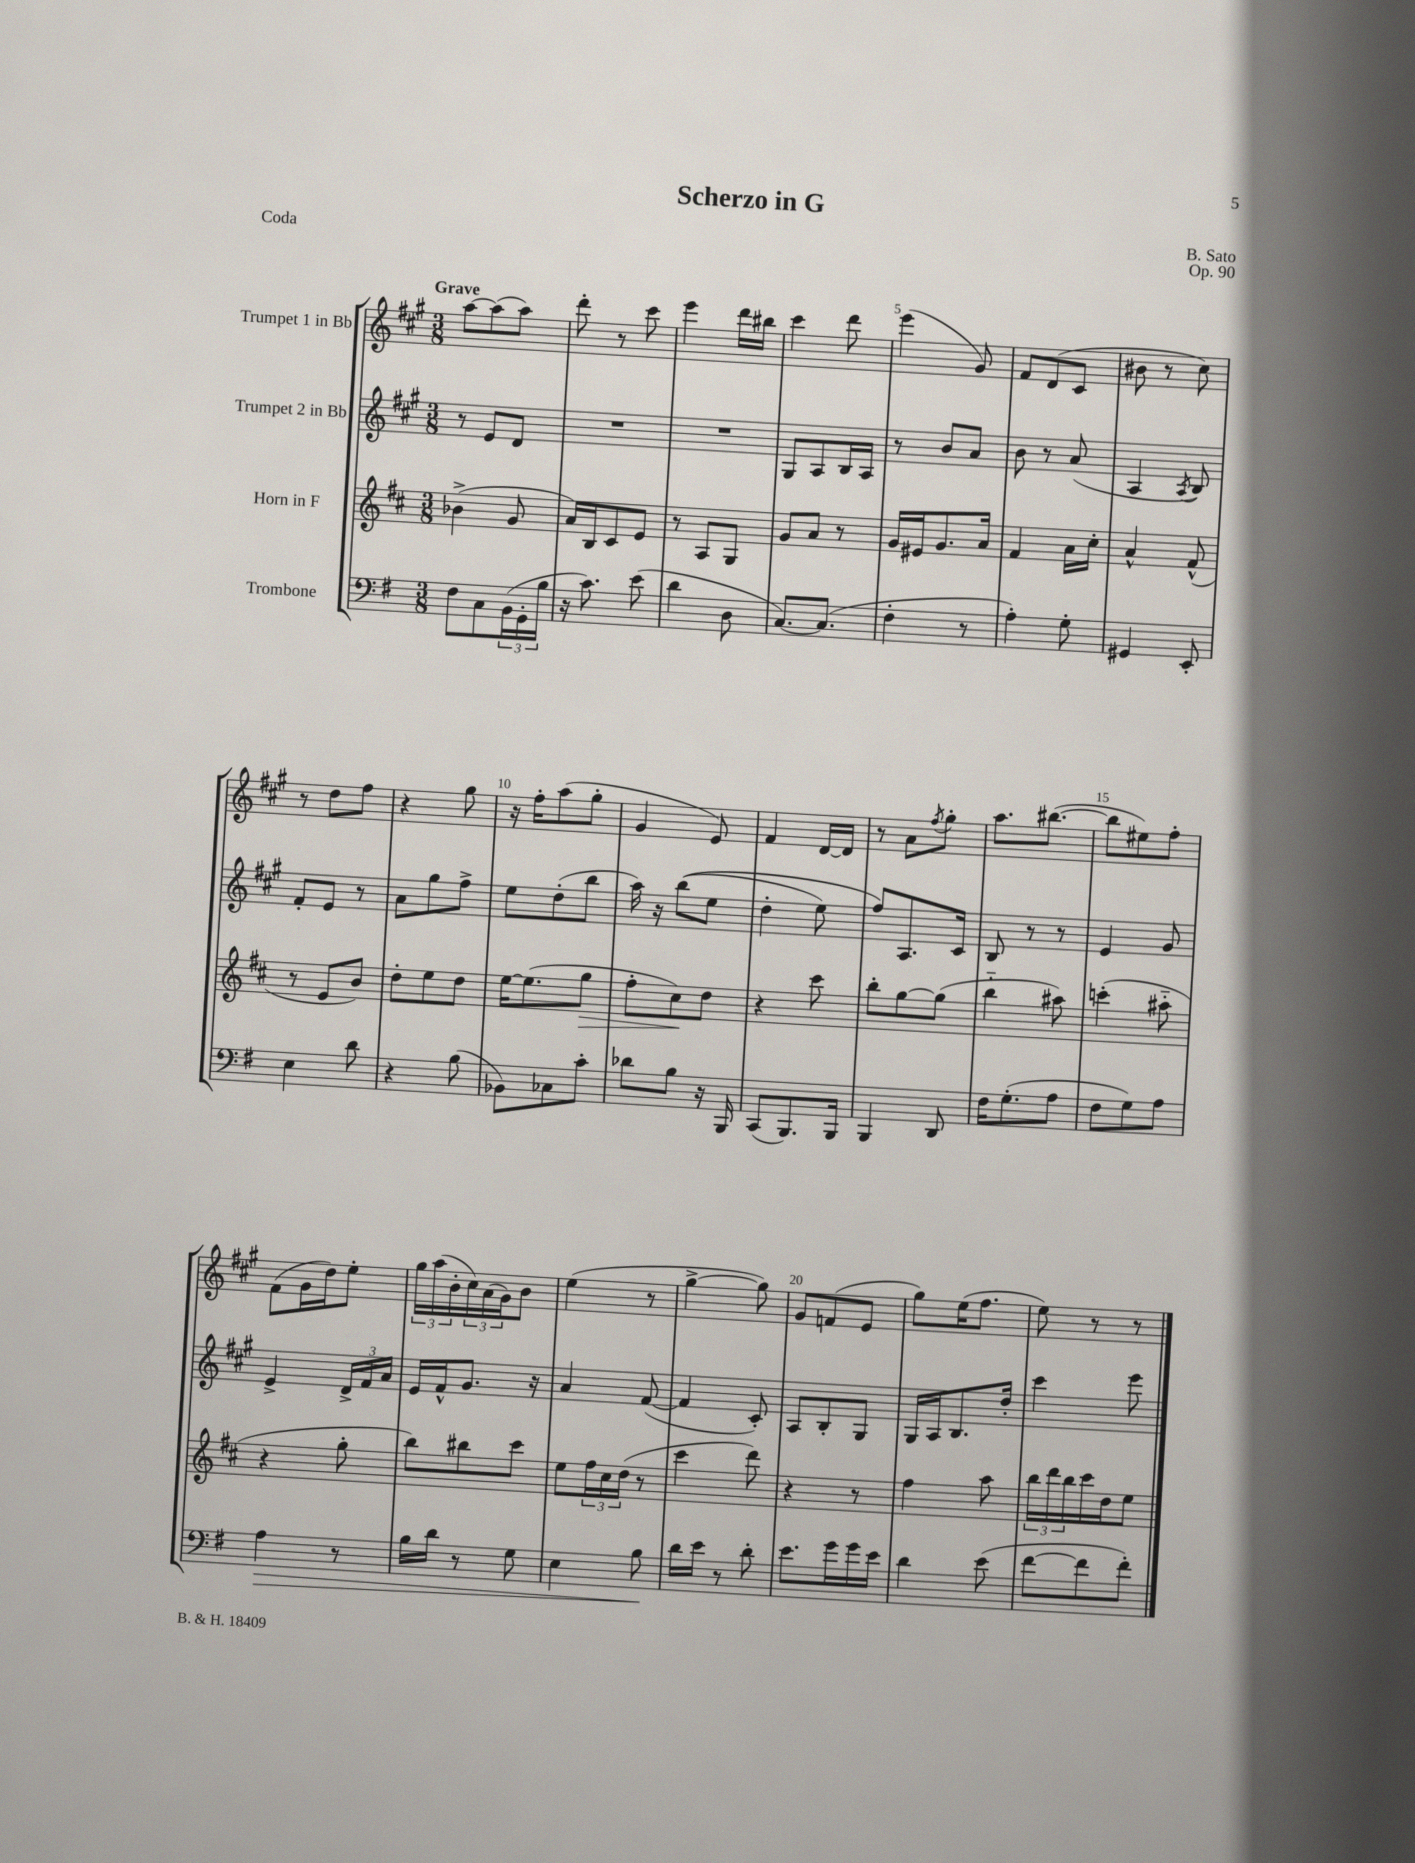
\header { title = "Scherzo in G" composer = "B. Sato" opus = "Op. 90" piece = "Coda" }
<<
\new StaffGroup <<
\new Staff = "s0" \with { instrumentName = "Trumpet 1 in Bb" } {
    \clef treble \key a \major \numericTimeSignature \time 3/8 \tempo "Grave"
    a''8~ a''8( a''8) |
    d'''8-. r8 cis'''8 |
    e'''4 d'''16 bis''16 |
    cis'''4 d'''8 |
    e'''4( gis'8) |
    fis'8 d'8( cis'8 |
    bis'8 r8 cis''8) |
    r8 d''8 fis''8 |
    r4 gis''8 |
    r16 fis''16-. a''8( gis''8-. |
    gis'4 e'8) |
    fis'4 d'16~ d'16 |
    r8 a'8 \acciaccatura { fis''8 } gis''8-. |
    a''8. bis''8.~( |
    bis''8 eis''8) fis''8-. |
    fis'8( gis'16 d''16) e''8-. |
    \tuplet 3/2 { gis''16 a''16( b'16-. } \tuplet 3/2 { cis''16) a'16( gis'16) } b'8 |
    e''4( r8 |
    gis''4~-> gis''8) |
    gis'8 f'8( e'8 |
    gis''8) e''16( fis''8. |
    e''8) r8 r8 \bar "|." |
}
\new Staff = "s1" \with { instrumentName = "Trumpet 2 in Bb" } {
    \clef treble \key a \major \numericTimeSignature \time 3/8
    r8 e'8 d'8 |
    R4. |
    R4. |
    gis8 a8 b16 a16 |
    r8 b'8 a'8 |
    b'8 r8 a'8( |
    a4 \acciaccatura { a8 } b8) |
    fis'8-. e'8 r8 |
    a'8 gis''8 fis''8-> |
    e''8 d''8-.( b''8 |
    a''16) r16 b''8(\( e''8 |
    d''4-. e''8) |
    fis''8\) a8. cis'16 |
    b8 r8 r8 |
    e'4 gis'8 |
    e'4-> \tuplet 3/2 { d'16-> fis'16 a'16 } |
    e'16 fis'16-^ gis'8. r16 |
    a'4 fis'8~( |
    fis'4 cis'8-.) |
    a8 b8-. gis8 |
    gis16 a16 b8. d''16-. |
    cis'''4 e'''8 \bar "|." |
}
\new Staff = "s2" \with { instrumentName = "Horn in F" } {
    \clef treble \key d \major \numericTimeSignature \time 3/8
    bes'4->( g'8 |
    a'16) b16 cis'8 e'8 |
    r8 a8 g8 |
    g'8 a'8 r8 |
    g'16 eis'16 g'8. a'16 |
    fis'4 a'16 cis''16-. |
    a'4-^ fis'8-^( |
    r8 e'8 b'8) |
    d''8-. e''8 d''8 |
    e''16~ e''8.( g''8\> |
    fis''8-. cis''8\!) d''8 |
    r4 cis'''8 |
    b''8-. g''8~ g''8( |
    b''4-_ ais''8) |
    c'''4-.( ais''8-_ |
    r4 g''8-. |
    b''8) bis''8 cis'''8 |
    e''8 \tuplet 3/2 { fis''16 cis''16 d''16( } r8 |
    cis'''4 d'''8) |
    r4 r8 |
    fis''4 a''8 |
    \tuplet 3/2 { b''16 d'''16 b''16 } cis'''16 d''16 e''8 \bar "|." |
}
\new Staff = "s3" \with { instrumentName = "Trombone" } {
    \clef bass \key g \major \numericTimeSignature \time 3/8
    fis8 c8 \tuplet 3/2 { b,16( g,16-. b16 } |
    r16 c'8.) e'8( |
    d'4 d8 |
    c8.~) c8.( |
    fis4-. r8 |
    a4-.) g8-. |
    gis,4 e,8-. |
    e4 d'8 |
    r4 b8( |
    bes,8) ces8 c'8-. |
    des'8 b8 r16 b,,16 |
    c,8( b,,8.) b,,16 |
    b,,4 d,8 |
    fis16 g8.-.( a8 |
    fis8 g8) a8 |
    a4\> r8 |
    b16 d'16 r8 g8 |
    e4 b8\! |
    d'16 e'16 r8 d'8-. |
    e'8. g'16 g'16 e'16 |
    d'4 e'8( |
    fis'8~ fis'8 fis'8-.) \bar "|." |
}
>>
>>
\layout { \context { \Score \override BarNumber.break-visibility = ##(#f #t #t) barNumberVisibility = #(every-nth-bar-number-visible 5) } }
